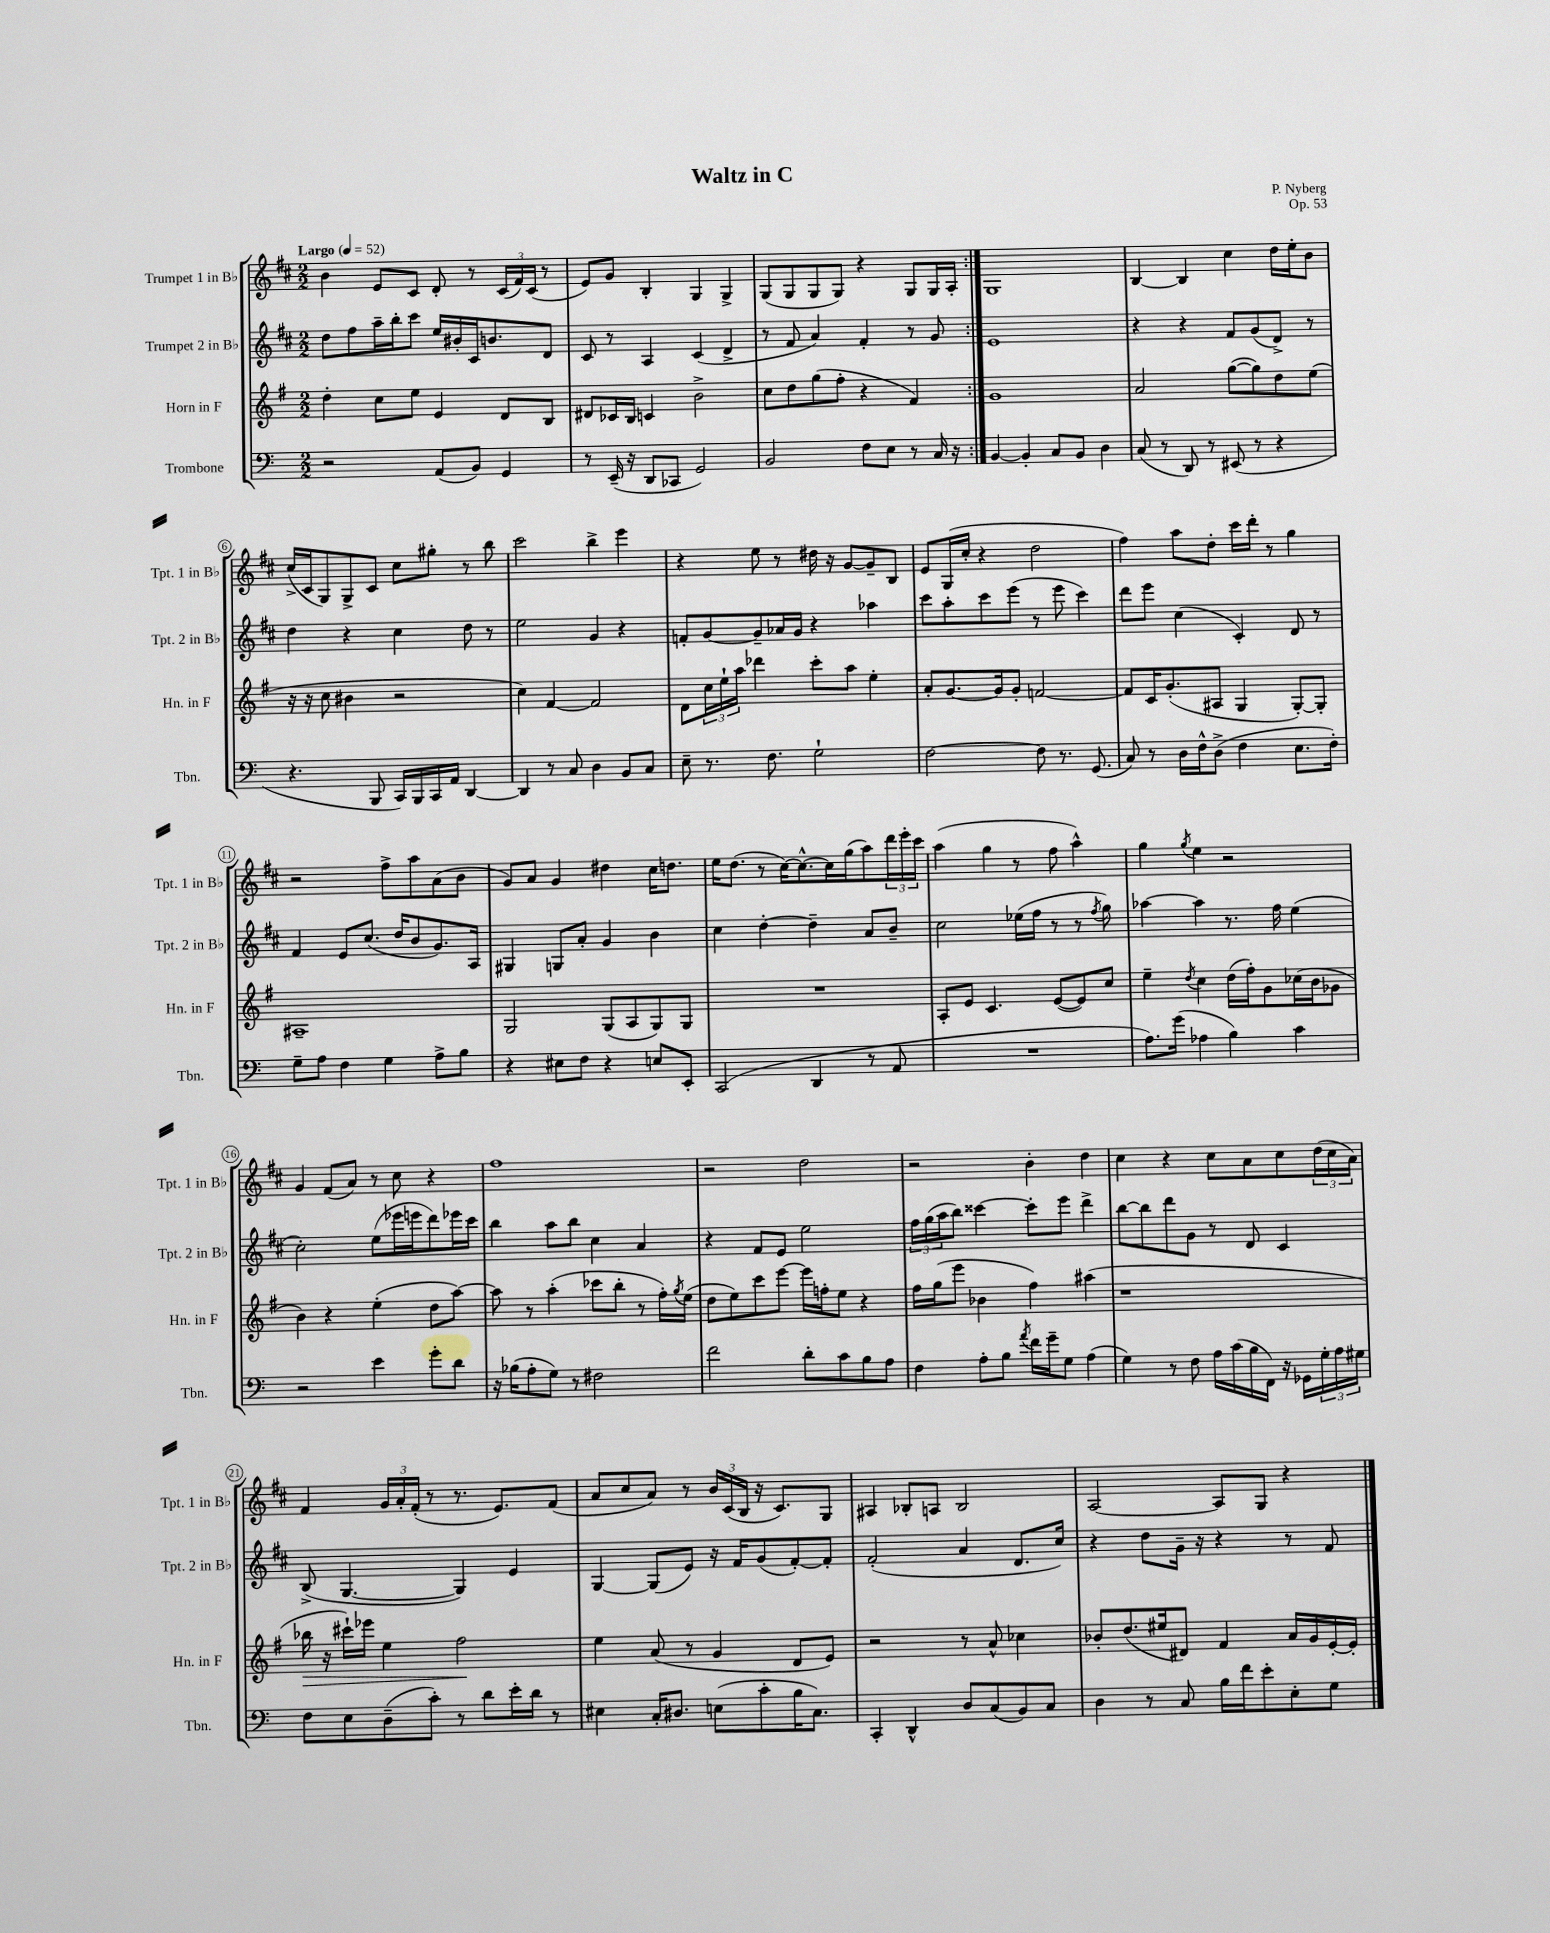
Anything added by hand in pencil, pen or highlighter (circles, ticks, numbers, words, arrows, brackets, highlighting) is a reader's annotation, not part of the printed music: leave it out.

**kern	**kern	**kern	**kern
*staff4	*staff3	*staff2	*staff1
*clefF4	*clefG2	*clefG2	*clefG2
*k[]	*k[f#]	*k[f#c#]	*k[f#c#]
*M2/2	*M2/2	*M2/2	*M2/2
*MM52	*MM52	*MM52	*MM52
2r	4dd'\	8dd\L	4b\
.	.	8ff#\	.
.	8cc\L	16aa~\L	8e/L
.	.	16bb'\J	.
.	8ee\J	8ccc#\J	8c#/J
(8AA/L	4e/	16ee/LL	8d'/
.	.	16b#'/	.
8BB/J)	.	16c#/J	8r
.	.	8.b/	.
4GG/	8d/L	.	(24c#/LL
.	.	.	24f#/)
.	.	.	(24c#/JJ
.	8B/J	8d/J	8r
=	=	=	=
8r	8d#/L	8c#/	8e/L)
(16EE~/	16c-/L	8r	8g/J
16r	16B/JJ	.	.
8DD/L	4c/	4A/	4B'/
8CC-/J	.	.	.
2GG/)	2b^\	(4c#/	4G/
.	.	4d^/	4G^/
=	=	=	=
2BB/	8cc\L	8r	(8G/L
.	8dd\	8f#/	8G/
.	(8gg\	4a/)	8G/
.	8ff#'\J	.	8G/J)
8F\L	4r	4f#'/	4r
8E\J	.	.	.
8r	4f#/)	8r	8G/L
16C/	.	8g/	16G/L
16r	.	.	16A'/JJ
=:|!	=:|!	=:|!	=:|!
[4BB/	1g	1e	1G
4BB'/]	.	.	.
8C/L	.	.	.
8BB/J	.	.	.
4D\	.	.	.
=	=	=	=
(8C/	2a/	4r	[4B/
8r	.	.	.
8DD/)	.	4r	4B/]
8r	.	.	.
(8EE#/	([8gg\L	8f#/L	4cc#\
8r	8gg\])	(8g/	.
4r	8dd\	8d^/J)	16dd\LL
.	.	.	16ee'\J
.	(8ee\J	8r	8b\J
=	=	=	=
4.r	16r	4dd\	(16cc#^/LL
.	16r	.	16c#/J
.	8cc\	.	8G/)
.	4b#\	4r	8G^/
8BBB/	.	.	8c#/J
16CC/LL)	2r	4cc#\	8cc#\L
16BBB/	.	.	.
16CC/	.	.	8gg#'\J
16AA/JJ	.	.	.
[4DD/	.	8dd\	8r
.	.	8r	8bb\
=	=	=	=
4DD/]	4cc\)	2ee\	2ccc#\
8r	[4f#/	.	.
8C/	.	.	.
4D\	2f#/]	4g/	4bb^\
8BB/L	.	4r	4eee\
8C/J	.	.	.
=	=	=	=
8E~\	8d\L	8f'/L	4r
8.r	24cc\L	[8g/	.
.	24ee`\	.	.
.	24aa\JJ	.	.
.	4ddd-\	8g~/]	8ee\
8.F\	.	.	.
.	.	16a-/L	8r
.	.	16g/JJ	.
2G`\	8ccc'\L	4r	16dd#\
.	.	.	16r
.	8aa\J	.	[8g/L
.	4ee'\	4aa-\	8g~/]
.	.	.	8B/J
=	=	=	=
[2F\	8a'/L	8ccc#\L	8e/L
.	[8.g/	8aa'\	(16G/L
.	.	.	16cc#'/JJ
.	.	8ccc#\	4r
.	16g/]k	.	.
.	8g'/J	(8eee\J	.
8F\]	[2f/	8r	2dd\
8.r	.	8eee\	.
.	.	4ccc#\)	.
(8.GG/	.	.	.
=	=	=	=
8C/)	8f/]L	8ddd\L	4ff#\)
8r	16c/K	8eee\J	.
.	(8.g'/	.	.
16D\LL	.	(4cc#\	8aa\L
16F^^\J	.	.	.
(8D^\J	8A#/J	.	8dd'\J
4F\	4G/	4c#'/)	16ccc#\LL
.	.	.	16ddd'\JJ
.	.	.	8r
8.E\L	[8G'/L)	8d/	4gg\
.	8G'/]J	8r	.
16F'\Jk)	.	.	.
=	=	=	=
8G~\L	1A#~	4f#/	2r
8A\J	.	.	.
4F\	.	8e/L	.
.	.	(8.cc#/J	.
4G\	.	.	8ff#^\L
.	.	16dd/LK	.
.	.	8b/	8aa\
8A^\L	.	8.g/)	(8a\
8B\J	.	.	8b\J
.	.	16A/Jk	.
=	=	=	=
4r	2G/	4G#/	8g/L)
.	.	.	8a/J
8E#\L	.	8G/L	4g/
8F\J	.	8a'/J	.
4r	(8G/L	4g/	4dd#\
.	8A/	.	.
8E/L	8G/)	4b\	16cc#\LK
.	.	.	8.dd\J
8EE'/J	8G/J	.	.
=	=	=	=
(2CC/	1r	4cc#\	16ee\LK
.	.	.	(8.dd\J
.	.	[4dd'\	8r
.	.	.	[16cc#\LK)
.	.	.	8.cc#^^\_
4DD/	.	4dd~\]	.
.	.	.	16cc#\]L
.	.	.	(16gg\J
8r	.	8a/L	8aa\)
8AA/	.	8b~/J	24ddd\L
.	.	.	24eee'\
.	.	.	24ccc#\JJ
=	=	=	=
1r	8A'/L	2cc#\	(4aa\
.	8e/J	.	.
.	4.c/	.	4gg\
.	.	(16ee-\LL	8r
.	.	16ff#\JJ	.
.	([8e/L	8r	8ff#\
.	8e/])	8r	4aa^^\)
.	.	8qff#/	.
.	8cc/J	8gg\)	.
=	=	=	=
8.A\L)	4ee~\	[4aa-\	4gg\
(16g\Jk	.	.	.
.	8qdd/	.	8qgg/
4A-\	4cc\	4aa-\]	4ee\
4B\)	(16dd\LL	8.r	2r
.	16ff#'\J)	.	.
.	8g\	.	.
.	.	16ff#\	.
4c\	(16cc-\L	(4ee\	.
.	16b\J	.	.
.	8g-\J	.	.
=	=	=	=
2r	4b\)	2cc#'\)	4g/
.	4r	.	(8f#/L
.	.	.	8a/J)
4e\	(4ee'\	(8ee\L	8r
.	.	16eee-\L	8cc#\
.	.	16eee\J	.
8g'\L	8dd\L	8ddd\)	4r
8d\J	[8aa\J)	16eee-\L	.
.	.	16ccc#\JJ	.
=	=	=	=
16r	8aa\]	4bb\	1ff#
(16B-\LK	.	.	.
8A'\	8r	.	.
8G\J)	(4aa'\	8aa\L	.
8r	.	8bb\J	.
2F#\	8ccc-\L	4cc#\	.
.	8bb'\J	.	.
.	8r	4a/	.
.	16ff#'\LL)	.	.
.	8qgg/	.	.
.	(16ee\JJ	.	.
=	=	=	=
2f\	8dd\L	4r	2r
.	8ee\)	.	.
.	8ccc\	8f#/L	.
.	[8eee\J	8e/J	.
8d'\L	16eee\]LL	2ee\	2dd\
.	16ff'\J	.	.
8c\	8ee\J	.	.
8B\	4r	.	.
8A\J	.	.	.
=	=	=	=
4F\	16ff#\LL	24ff#\LL	2r
.	.	(24gg\	.
.	(16gg\J	.	.
.	.	24aa\J	.
.	8eee\J	8bb\J)	.
8A'\L	4b-\	[4ccc##\	.
8B\J	.	.	.
8qa/	.	.	.
16f\LL	4ff#\)	8ccc##'\]L	4b'\
16g~\J	.	.	.
8G\J	.	8eee\J	.
(4A\	(4aa#\	4ddd^\	4dd\
=	=	=	=
4G\)	1r	[8bb\L	4cc#\
.	.	8bb\]	.
8r	.	8ddd\	4r
8F\	.	8g\J	.
16A\LL	.	8r	8cc#\L
(16c\	.	.	.
16B\	.	8d/	8a\
16FF\JJ)	.	.	.
16r	.	4c#/	8cc#\
16GG-\LL	.	.	.
24G'\	.	.	(24dd\L
24A\	.	.	24cc#\
24G#\JJ	.	.	24a\JJ)
=	=	=	=
8F\L	16bb-\	(8B^/	4f#/
.	16r	.	.
8E\	16ccc#`\LL)	[4.G/	.
.	16eee-\JJ	.	.
(8D~\	4ee\	.	24g/LL
.	.	.	24a'/
.	.	.	(24f#'/JJ
8c'\J)	.	.	8r
8r	2ff#\	4G/])	8.r
8d\L	.	.	.
.	.	.	8.e/L)
16e'\L	.	4e/	.
16d\JJ	.	.	.
8r	.	.	(8f#/J
=	=	=	=
4E#\	4ee\	[4G/	8a/L
.	.	.	8cc#/
16C'/LK	(8a/	(8G/]L	8a/J)
8.D#/J	.	.	.
.	8r	8e/J)	8r
(8E\L	4g/	16r	24b/LL
.	.	.	(24c#/
.	.	16f#/LK	.
.	.	.	24B/JJ
8c'\	.	(8g/	16r
.	.	.	8.c#/L)
16B\K	8d/L	[8f#'/)	.
8.C\J)	.	.	.
.	8e/J)	8f#'/]J	8G/J
=	=	=	=
4CC'/	2r	(2f#'/	4A#/
4DD^^/	.	.	8B-'/L
.	.	.	8A/J
8D/L	8r	4a/	2B-/
(8C/	8a^^/	.	.
8BB/)	4cc-\	8.d/L	.
8C/J	.	.	.
.	.	16cc#/Jk)	.
=	=	=	=
4D\	8b-'/L	4r	[2A/
.	(8.dd/	.	.
8r	.	8dd\L	.
.	16ee#/k	.	.
8C/	8d#/J)	16g~\Jk	.
.	.	16r	.
16B\LL	4f#/	4r	8A/]L
16f\J	.	.	.
8e'\	.	.	8G/J
8E'\	16a/LL	8r	4r
.	16g/	.	.
8G\J	[16e'/	8f#/	.
.	16e'/]JJ	.	.
==	==	==	==
*-	*-	*-	*-
